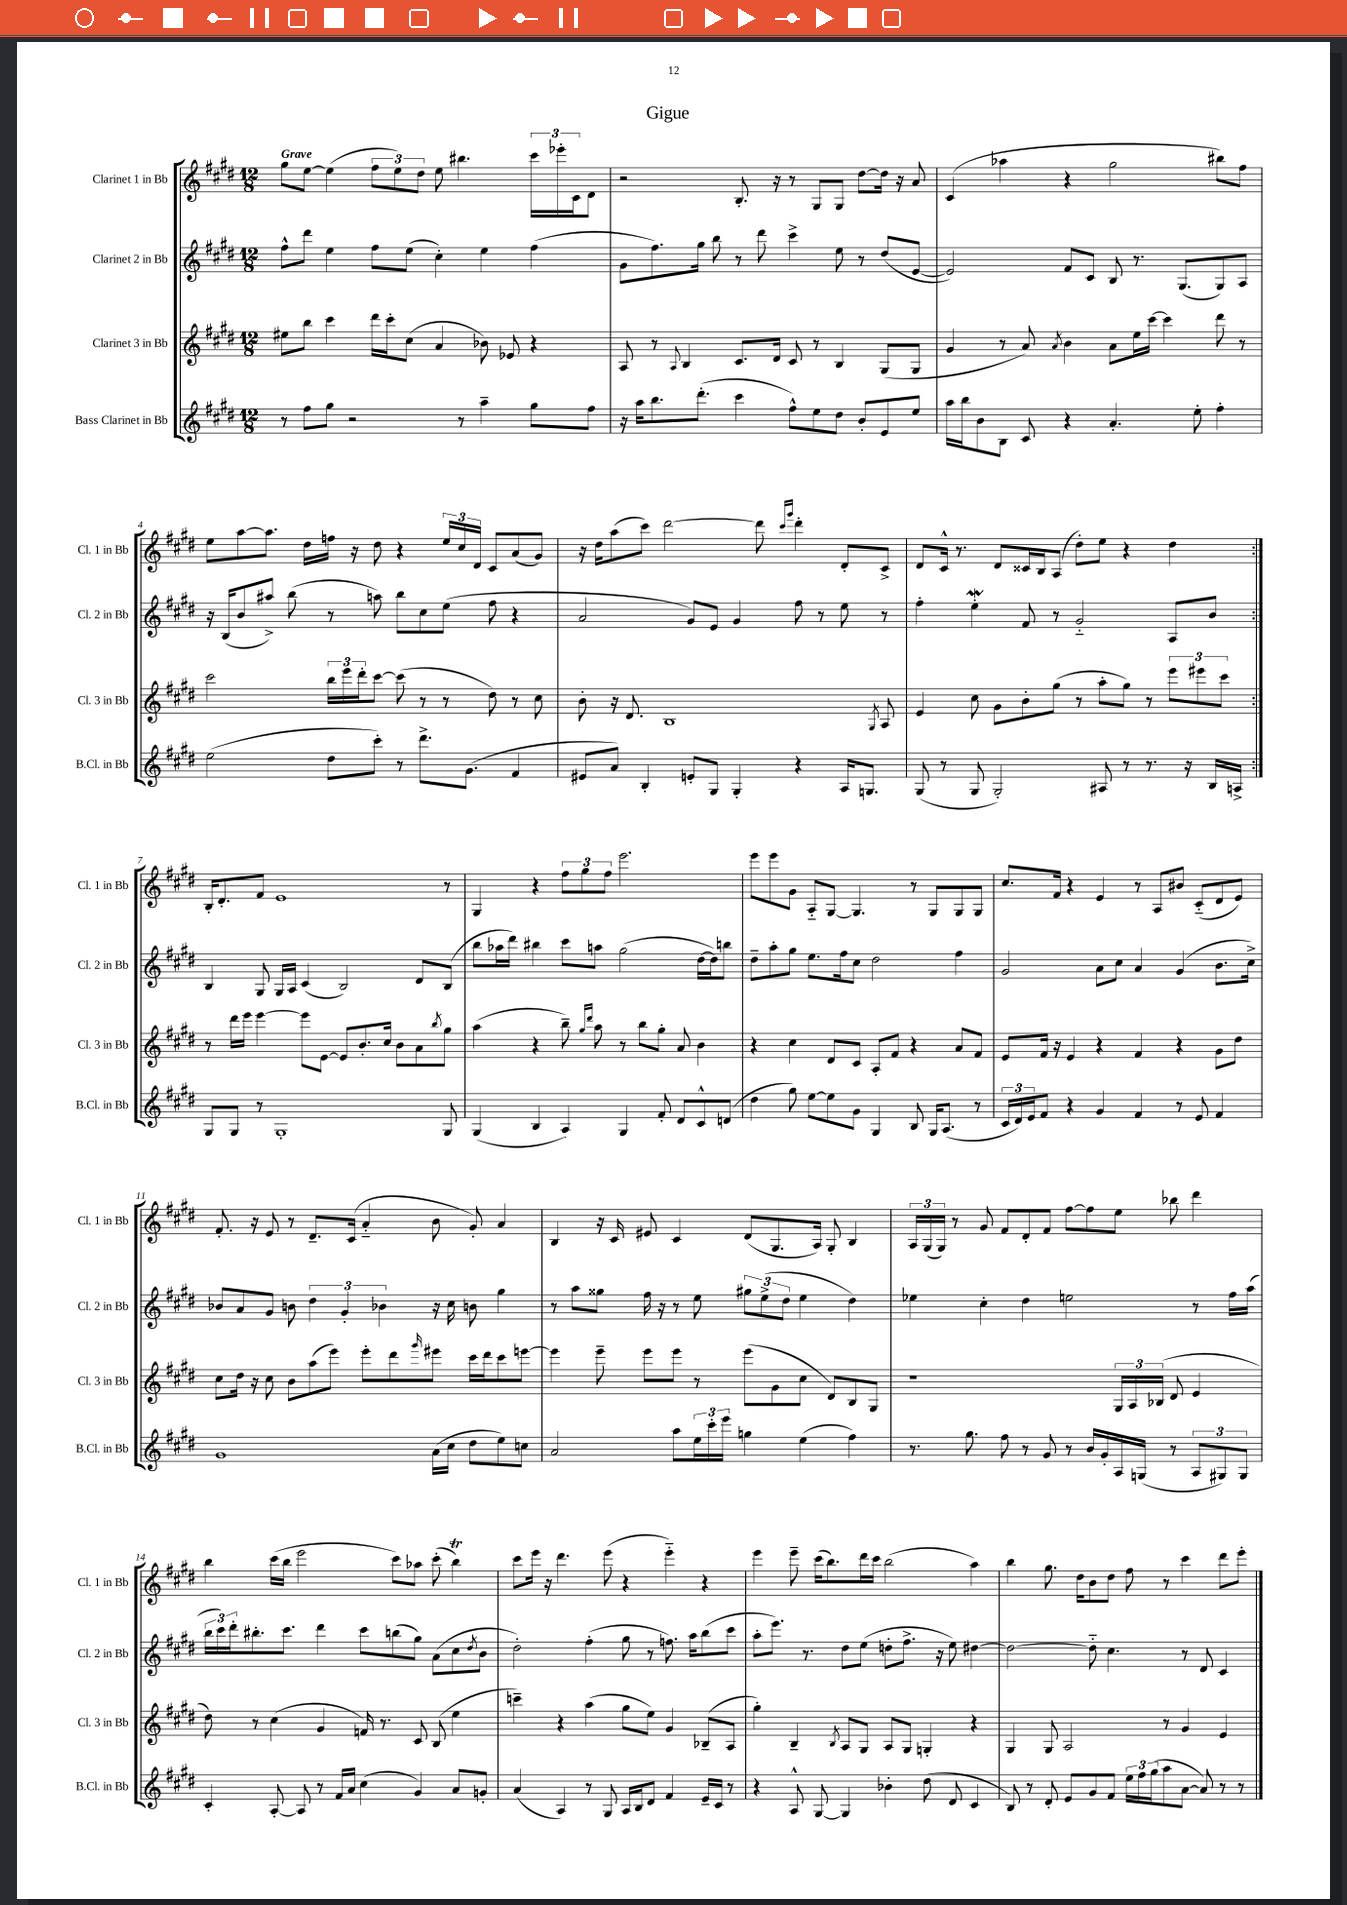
\header { title = "Gigue" }
<<
\new StaffGroup <<
\new Staff = "s0" \with { instrumentName = "Clarinet 1 in Bb" shortInstrumentName = "Cl. 1 in Bb" } {
    \clef treble \key e \major \numericTimeSignature \time 12/8 \tempo "Grave"
    \repeat volta 2 { gis''8 e''8~ e''4( \tuplet 3/2 { fis''8 e''8) dis''8 } e''8 bis''4. \tuplet 3/2 { cis'''16 ees'''16-. cis'16 } dis'8 |
    r2 b8.-. r16 r8 gis8 gis8 dis''8~ dis''16 r16 a'8 |
    cis'4( aes''4 r4 gis''2 bis''8) fis''8 |
    e''8 a''8~ a''8. dis''16 f''16 r16 dis''8 r4 \tuplet 3/2 { e''16 cis''16 dis'16 } cis'8 a'8( gis'8) |
    r16 dis''16 a''8( cis'''8) dis'''2~ dis'''8 \grace { cis'''16 gis'''16 } dis'''4-. dis'8-. cis'8-> |
    dis'8 cis'16-^ r8. dis'8 cisis'16 b16 a8( dis''8-.) e''8 r4 dis''4 | }
    b16-. dis'8.-. fis'8 e'1 r8 |
    gis4 r4 \tuplet 3/2 { fis''8 gis''8 fis''8 } e'''2. |
    e'''8 e'''8 gis'8 a8-_ gis8~ gis4. r8 gis8 gis8 gis8 |
    cis''8. fis'16 r4 e'4 r8 a8 bis'8 cis'8-_( dis'8 e'8) |
    fis'8.-. r16 e'8 r8 dis'8.-- cis'16( a'4-_ b'8 gis'8-.) a'4 |
    b4 r16 cis'16 eis'8 cis'4 dis'8( gis8. a16) gis8-. b4 |
    \tuplet 3/2 { a16 gis16( gis16) } r8 gis'8 fis'8 dis'8-. fis'8 fis''8~ fis''8 e''8 bes''8 dis'''4 |
    b''4 cis'''16( b''16 e'''2 cis'''8) aes''8 cis'''8-.( b''4\trill) |
    cis'''8 e'''16 r16 dis'''4. e'''8( r4 e'''4-_) r4 |
    e'''4 e'''8-- cis'''16( b''8.) dis'''16 cis'''16 b''2( a''4) |
    b''4 gis''8. dis''16 b'8 dis''8 fis''8 r8 cis'''4 dis'''8 e'''8-. \bar "|." |
}
\new Staff = "s1" \with { instrumentName = "Clarinet 2 in Bb" shortInstrumentName = "Cl. 2 in Bb" } {
    \clef treble \key e \major \numericTimeSignature \time 12/8
    \repeat volta 2 { fis''8-^ dis'''8 e''4 fis''8 e''8( cis''4-.) e''4 fis''4( |
    gis'8 fis''8.) gis''16 b''8 r8 dis'''8 cis'''4-> e''8 r8 dis''8( e'8~ |
    e'2) fis'8 cis'8 b8 r8. gis8.( gis8) a8 |
    r16 b16( b'8 ais''8->) b''8( r8 a''8) b''8 cis''8 e''8( fis''8 r4 |
    a'2 gis'8) e'8 gis'4 fis''8 r8 e''8 r8 |
    fis''4-. e''4-.\mordent fis'8 r8 gis'2-_ a8 b'8 | }
    b4 gis8 gis16 a16 cis'4( b2) dis'8 b8( |
    b''8 aes''16 dis'''16) bis''4 cis'''8 a''8 gis''2( dis''16~ dis''16) b''8 |
    dis''8-- a''8-. gis''8 e''8. fis''16 cis''8 dis''2 fis''4 |
    gis'2 a'8 cis''8 a'4 gis'4( b'8. cis''16->) |
    bes'8 a'8 gis'8 b'8 \tuplet 3/2 { dis''4 gis'4-. bes'4 } r16 cis''16 b'8 gis''4 |
    r8 a''8 gisis''8 fis''16 r16 r8 e''8 \tuplet 3/2 { gis''8 e''8->( dis''8 } e''4 dis''4) |
    ees''4 cis''4-. dis''4 e''2 r8 fis''16 a''16( |
    \tuplet 3/2 { b''16 cis'''16) dis'''16-. } bis''8.-. cis'''8. dis'''4 cis'''8 b''8( gis''8) a'8( cis''8 \acciaccatura { dis''8 } b'8 |
    dis''2-.) fis''4-.( gis''8 r8 f''8.) a''16 b''8( cis'''8 |
    a''8-. e'''8.) r8. dis''8 e''8( d''8-. fis''8.-> r16 e''8) dis''4~ |
    dis''2~ dis''8-_ cis''4. r8 dis'8 cis'4 \bar "|." |
}
\new Staff = "s2" \with { instrumentName = "Clarinet 3 in Bb" shortInstrumentName = "Cl. 3 in Bb" } {
    \clef treble \key e \major \numericTimeSignature \time 12/8
    \repeat volta 2 { eis''8 b''8 cis'''4 dis'''16 cis'''16-. cis''8( a'4 bes'8) ees'8 r4 |
    a8 r8 \appoggiatura { a8 } b4 cis'8. dis'16 cis'8 r8 b4 gis8( gis8 |
    gis'4 r8 a'8) \acciaccatura { a'8 } b'4 a'8 e''16 cis'''16~ cis'''4 dis'''8 r8 |
    cis'''2 \tuplet 3/2 { b''16 e'''16 dis'''16-. } cis'''8~ cis'''8( r8 r8 dis''8) r8 cis''8 |
    b'8-. r16 dis'8. b1 \acciaccatura { gis8 } a8 |
    e'4 cis''8 gis'8 b'8-. gis''8( r8 a''8-. gis''8) r8 \tuplet 3/2 { e'''8 eis'''8 cis'''8 } | }
    r8 dis'''16 e'''16 e'''4~ e'''8 e'8~ e'8 b'8.-. cis''16 b'8 a'8 \acciaccatura { b''8 } gis''8 |
    a''4( r4 b''8--) \grace { gis''16 dis'''16 } a''8 r8 b''8 gis''8-. a'8 b'4 |
    r4 cis''4 dis'8 cis'8 a8-. fis'8 r4 a'8 fis'8 |
    e'8 fis'16 r16 e'4 r4 fis'4 r4 gis'8 dis''8 |
    cis''8 dis''16 r16 cis''8 b'8 a''8( e'''8) e'''8-. dis'''8 \grace { gis'''16 } eis'''8 cis'''16 dis'''16 cis'''8 e'''8~ |
    e'''4 e'''8-- e'''8 e'''8 r8 e'''8( gis'8 cis''8 dis'8) b8 gis8 |
    r1 \tuplet 3/2 { gis16 a16 bes16( } dis'8 e'4 |
    dis''8) r8 cis''4( gis'4 f'16) r8. cis'8 b8( e''4 |
    c'''4--) r4 a''4( gis''8 e''8) gis'4 bes8--( a8 |
    gis''4-.) b4-- \acciaccatura { b8 } a8 gis8 a8 gis8 g4-. r4 |
    gis4 gis8 a2 r8 gis'4 e'4 \bar "|." |
}
\new Staff = "s3" \with { instrumentName = "Bass Clarinet in Bb" shortInstrumentName = "B.Cl. in Bb" } {
    \clef treble \key e \major \numericTimeSignature \time 12/8
    \repeat volta 2 { r8 fis''8 gis''8 r2 r8 a''4-- gis''8 fis''8 |
    r16 a''16 b''8. dis'''8.-.( cis'''4 fis''8-^) e''8 dis''8 b'8-. e'8 e''8 |
    a''16 b''16 b'8 b8 cis'8 r4 a'4.-. e''8-. fis''4-. |
    e''2( dis''8 cis'''8-.) r8 dis'''8.-> gis'8.( fis'4 |
    eis'8 a'8) b4-. e'8-. gis8 gis4-. r4 a16 g8. |
    gis8( r8 gis8 gis2-.) ais8 r8 r8. r16 b16 a16-> | }
    gis8 gis8 r8 gis1-. gis8 |
    gis4( b4 a4) gis4 fis'8-. dis'8 cis'8-^ d'8( |
    dis''4 gis''8) e''8~ e''8 gis'8 gis4 b8 gis16 a8.( r8 |
    \tuplet 3/2 { cis'16 dis'16) e'16 } fis'8 r4 gis'4 fis'4 r8 e'8 fis'4 |
    gis'1 a'16( cis''16 dis''8 e''8) c''8 |
    a'2 a''8 \tuplet 3/2 { e''16 cis'''16-. e'''16 } g''4 e''4( fis''4) |
    r8. gis''8. fis''8 r8 gis'8 r8 b'16 gis'16-. a16 g16( r8 \tuplet 3/2 { a8 gis8) gis8 } |
    cis'4-. a8~-. a8 r8 fis'16 a'16 cis''4( gis'4) a'8 g'8-. |
    a'4( a4) r8 gis8 a16 b16 dis'8 fis'4 e'16-- cis'16 r8 |
    r4 a8-^ gis8~ gis4 bes'4-. dis''8( dis'8 cis'4 |
    b8) r8 dis'8-. e'8 gis'8 fis'8 \tuplet 3/2 { e''16 fis''16 gis''16( } a''8 a'8~ a'8) r8 r8 \bar "|." |
}
>>
>>
